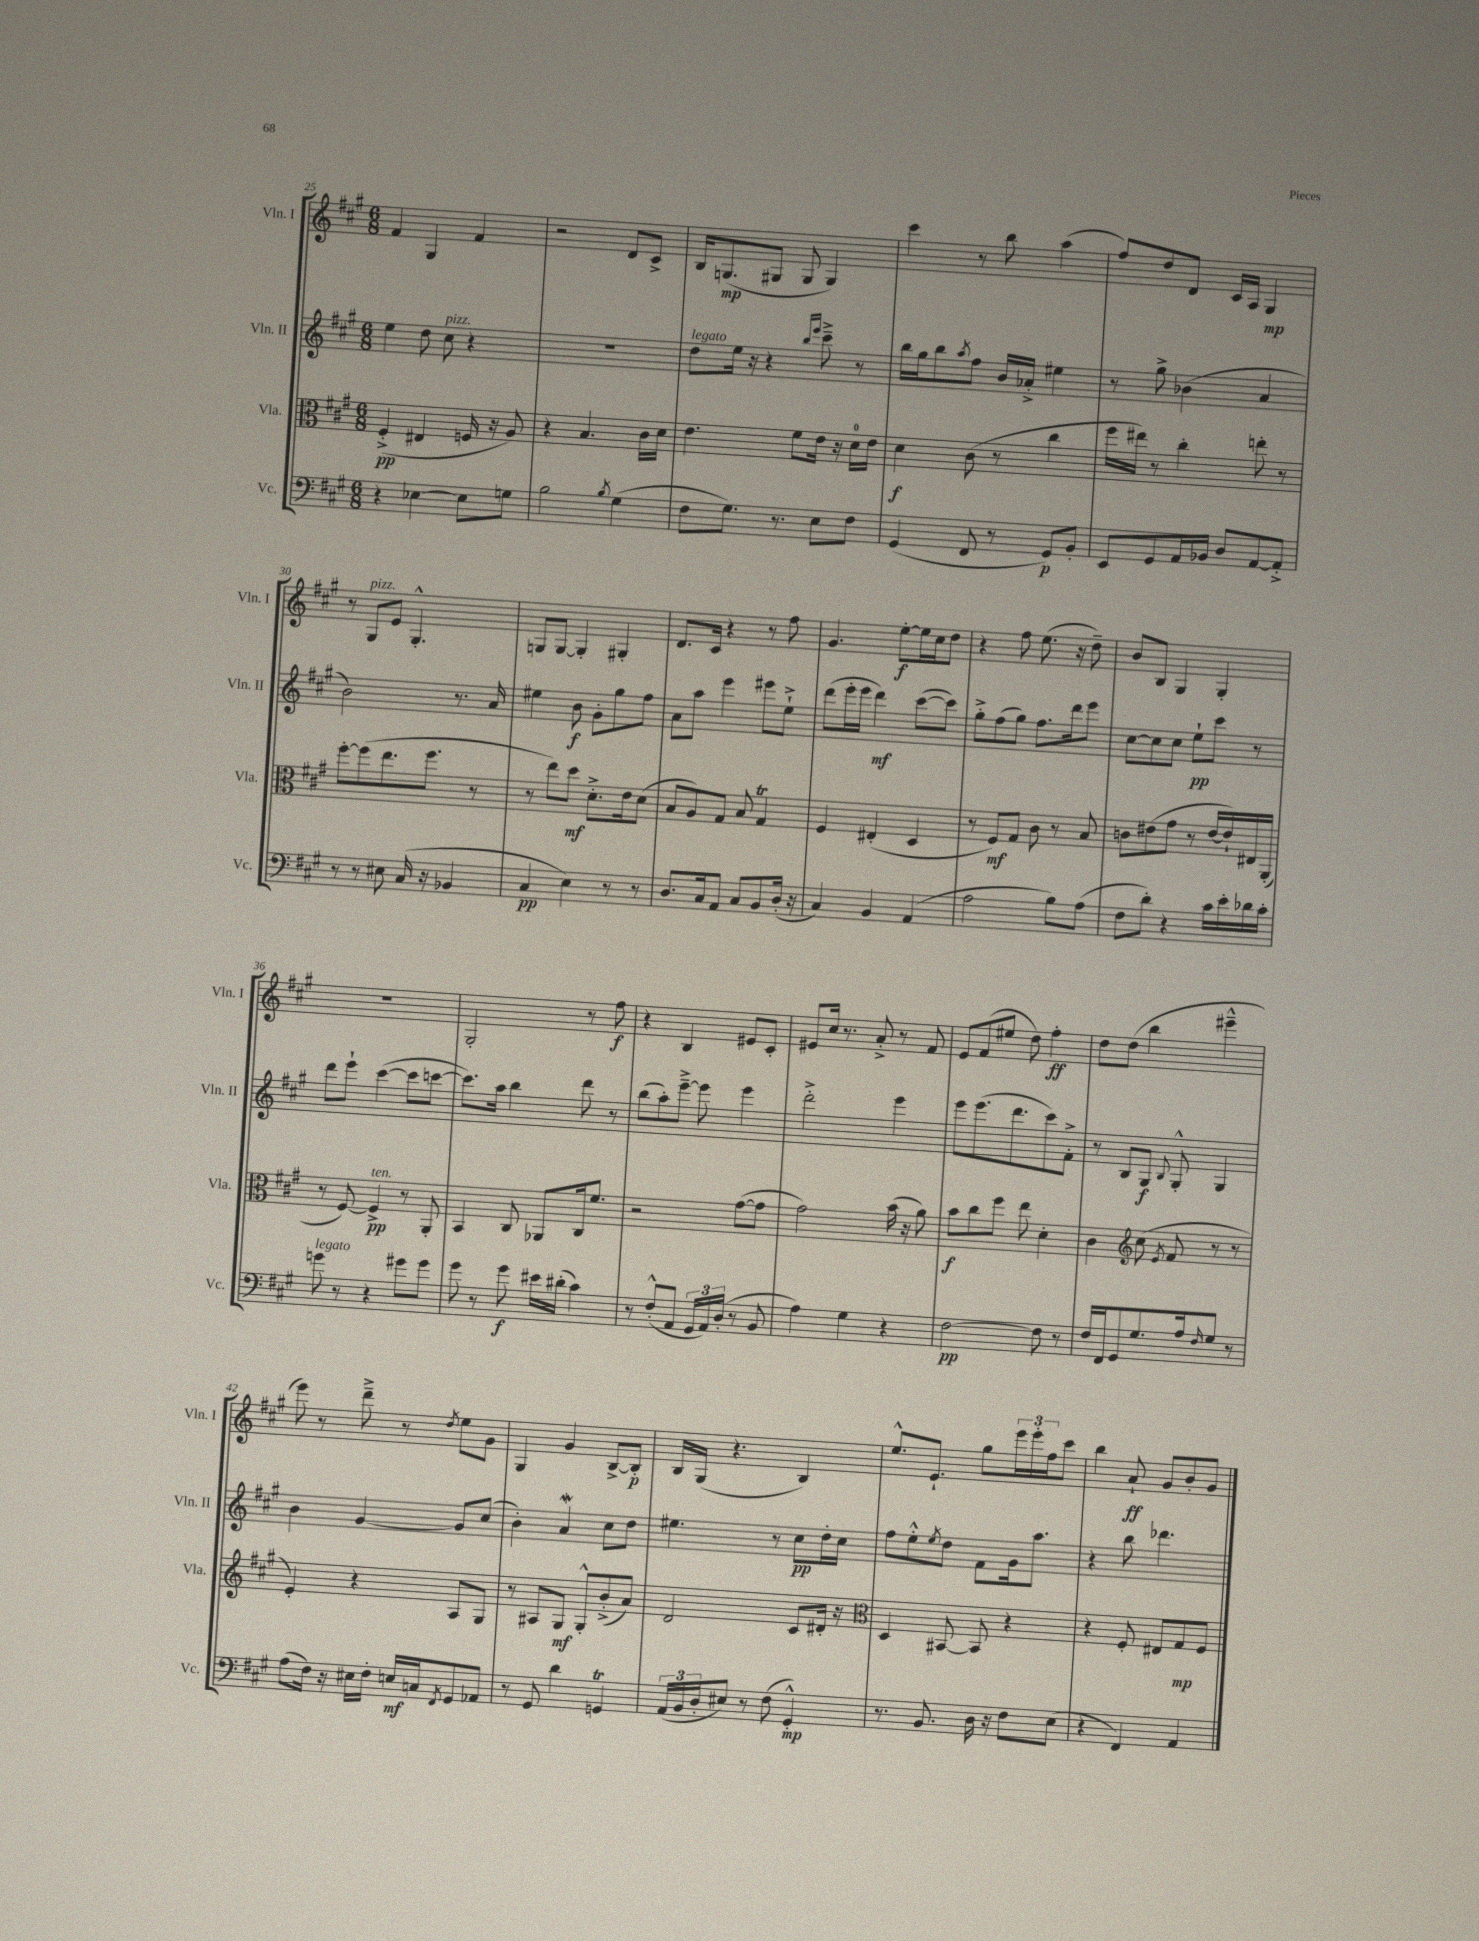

**kern	**kern	**kern	**kern
*staff4	*staff3	*staff2	*staff1
*clefF4	*clefC3	*clefG2	*clefG2
*k[f#c#g#]	*k[f#c#g#]	*k[f#c#g#]	*k[f#c#g#]
*M6/8	*M6/8	*M6/8	*M6/8
4r	(4F#'^	4ee	4f#
[4E-	4E#	8dd	4G#
.	.	8cc#	.
8E-]	16F	4r	4f#
.	16r	.	.
8G	8A)	.	.
=	=	=	=
2B	4r	2.r	2r
.	4.B	.	.
8qB	.	.	.
(4G#	.	.	8d
.	16c#	.	8c#^
.	16d	.	.
=	=	=	=
8F#	4.e	8dd	16B
.	.	.	(8.G
8.G#)	.	16ee	.
.	.	16r	.
.	.	4r	8G#
8.r	.	.	.
.	8f#	.	8G#
.	.	16qqbb	.
.	.	16qqeee	.
8E	16e	8ccc#~^	4G#)
.	16r	.	.
8F#	16d	8r	.
.	16e	.	.
=	=	=	=
(4GG#	4d	16bb	4ccc#
.	.	16gg#	.
.	.	8bb	.
.	.	8qaa	.
8FF#	(8c#	8ff#	8r
8r	8r	16b	8bb
.	.	16a-'^	.
8GG#)	4cc#	4ee#	(4aa
8BB'	.	.	.
=	=	=	=
8EE	16ff#	8r	8ff#)
.	16ee#)	.	.
8GG#	8r	8gg#^	8dd
16AA	4cc#'	(4b-	8d
16BB-	.	.	.
8D	.	.	16c#
.	.	.	16A
[8AA	8ee'	4a	4G#
8AA'^]	8r	.	.
=	=	=	=
8r	[8ff#'	2b)	8r
8r	(8ff#]	.	8G#
8E#	8.ee	.	8e
(16C#	.	.	4.G#'^^
16r	8.ff#	.	.
4BB-	.	8.r	.
.	8r	.	.
.	.	16a	.
=	=	=	=
4C#	8r	4ee#	8G
.	8ee)	.	[8G
4E)	8dd	8b	4G']
.	8.d'^	8g#'	.
8r	.	8gg#	4G#'
.	16e	.	.
8r	(8d	8ff#	.
=	=	=	=
8.D	8B	8a	8.d
.	8A)	8aa	.
16C#	.	.	16c#
8AA	8G#	4eee	4r
8C#	8B	.	.
8BB	4G#	8eee#	8r
(16D'	.	8ee`^	8ff#
16r	.	.	.
=	=	=	=
4C#)	4F#	(8ddd	4.g#
.	.	16eee'	.
.	.	16eee	.
4BB	(4E#'	4ddd)	.
.	.	.	[8ee'
(4AA	4D	([8ccc#	16ee]
.	.	.	16cc#
.	.	8ccc#])	8dd
=	=	=	=
2A	8r	8gg#'^	4r
.	8F#)	(8ff#	.
.	8G#	8gg#)	8ff#
.	8c#	8.ff#	(8.ee
8B)	8r	.	.
.	.	16ddd	16r
(8A	8B	8eee	8dd~)
=	=	=	=
8F#	8c	[8cc#	8b
8d')	(8e#	8cc#]	8B
4r	8g#	8cc#	4G#
.	8r	8ee`	.
16c#	[16e#	8ccc#	4G#'
16e'	16e#`])	.	.
16d-	16E#	8r	.
16c#'	(16AA'	.	.
=	=	=	=
8g	8r	8ddd	2.r
8r	[8F#)	8eee`	.
4r	4F#^]	([4ccc#	.
8g#	8r	8ccc#]	.
8g#	8AA'	[8ccc	.
=	=	=	=
8g#	4BB	8.ccc])	2G#'
8r	.	.	.
.	.	16aa	.
8g#	8C#	4bb	.
16e#	8AA-	.	.
(16d#'	.	.	.
4c#)	16C#	8ddd	8r
.	8.f#	.	.
.	.	8r	8ff#
=	=	=	=
8r	2r	(8bb	4r
(8F#'^^	.	8aa')	.
8AA	.	[8eee~^	4B
24GG#	.	8eee]	.
24AA)	.	.	.
(24D'	.	.	.
8r	([8g#	4eee	8e#
8BB	8g#]	.	8c#'
=	=	=	=
4A)	2g#)	2ddd'^	8e#
.	.	.	16cc#
.	.	.	8.r
4G#	.	.	.
.	.	.	8a'^
4r	(16b	4eee	8r
.	16r	.	.
.	8a)	.	8f#
=	=	=	=
[2F#	8b	8eee	8e
.	8cc#	(8.eee	(8f#
.	8ff#	.	8ee#
.	.	8.ddd	.
.	8ee	.	8dd)
8F#]	4d'	8ccc#)	4ff#'
8r	.	8f#'^	.
=	=	=	=
16F#	4c#	8r	8dd
16FF#	.	.	.
8GG#	.	8B	(8dd
*	*clefG2	*	*
8.G#	(8cc#	8G#	4bb
.	8qe	8qqB	.
.	8f#	8G#'^^	.
16A	.	.	.
16qqF#	.	.	.
8G#	8r	4G#	4eee#~^^
8r	8r	.	.
=	=	=	=
(8A	4e')	4b	8eee)
16F#)	.	.	8r
16r	.	.	.
16E#	4r	[4g#	8ddd~^
16F#'	.	.	.
16E	.	.	8r
16C	.	.	.
8qFF#	.	.	8qdd
8GG#	8A	8g#]	8ee
8AA-	8G#	(8cc#	8g#
=	=	=	=
8r	8r	4b')	4G#
8GG#	8A#	.	.
4d	8G#	4a	4g#
.	8G#'^^	.	.
4GG	(8b'^	8cc#	[8B^
.	8a)	8dd	8B']
=	=	=	=
(24AA	2d	4.ee#	16B
24BB	.	.	.
.	.	.	(16G#
24D'	.	.	.
8E#)	.	.	4.r
8r	.	.	.
(8F#	.	8r	.
4GG#'^^)	8c#	8cc#	4B)
.	16d#'	16dd'	.
.	16r	16cc#	.
=	=	=	=
*	*clefC3	*	*
8.r	4D	8ff#	8.ee^^
.	.	8ee'^^	.
8.BB	.	.	8.e`
.	.	8qee	.
.	[8BB#	8dd	.
16D	8BB#]	8f#	8gg#
16r	.	.	.
8F#	4r	16g#	24eee
.	.	.	24eee'
.	.	8.aa	.
.	.	.	24ff#
(8E	.	.	8ccc#
=	=	=	=
4r	4r	4r	4bb
4FF#)	8F#'	8bb	8a`
.	8E#	4.ddd-	8g#
4AA	8G#	.	8b'
.	8F#	.	8g#
==	==	==	==
*-	*-	*-	*-
